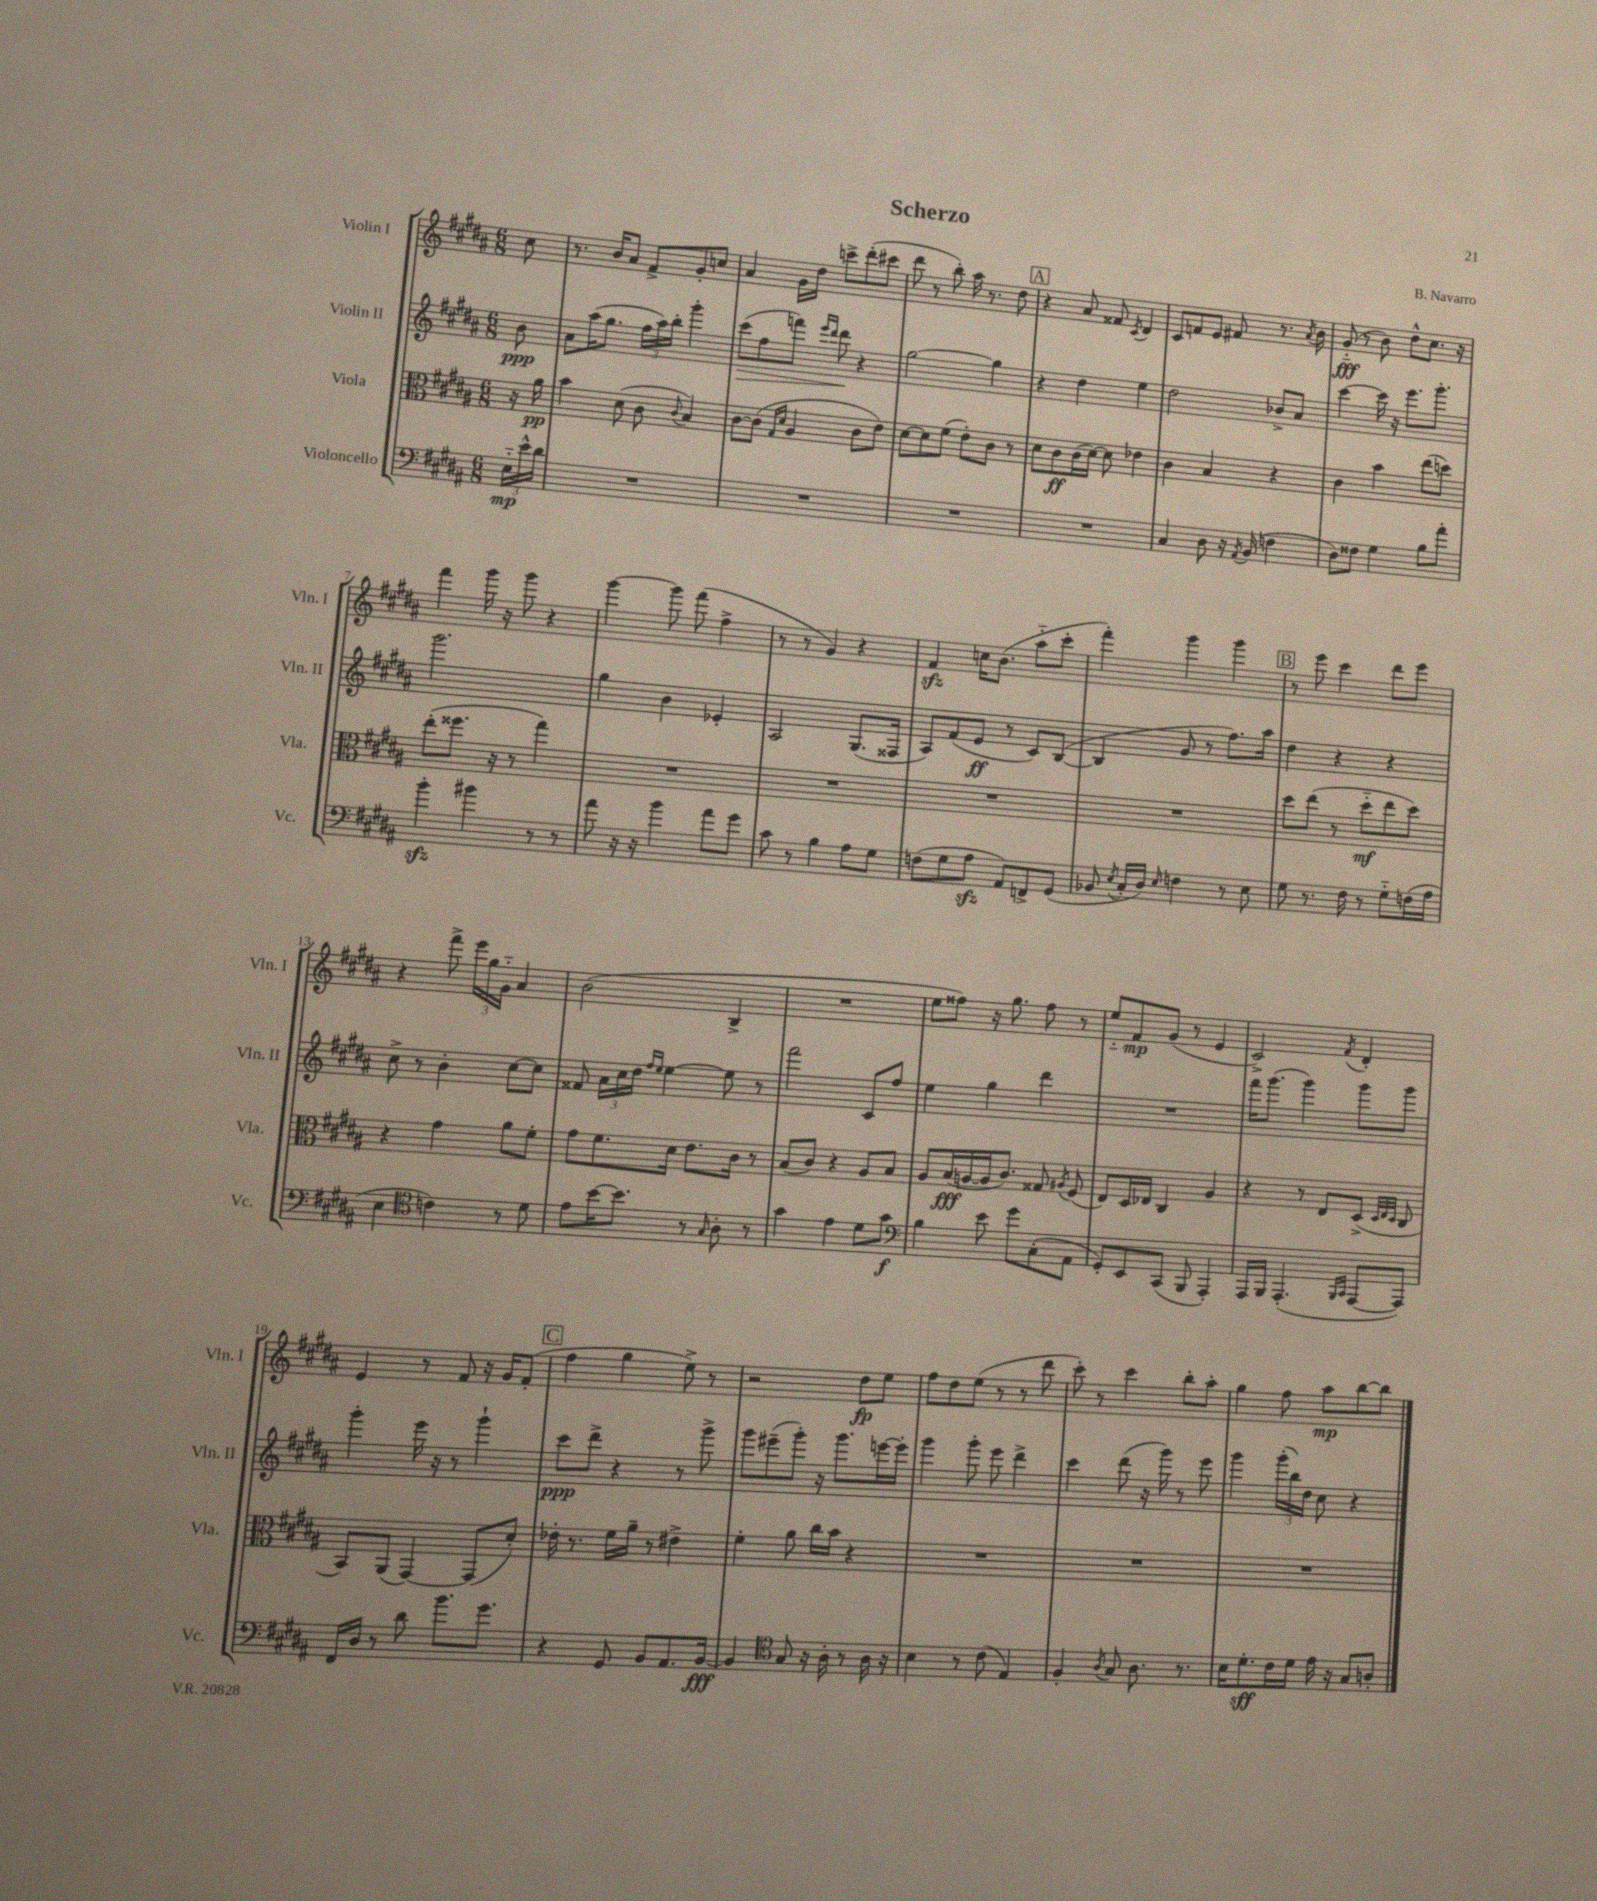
\header { title = "Scherzo" composer = "B. Navarro" }
<<
\new StaffGroup <<
\new Staff = "s0" \with { instrumentName = "Violin I" shortInstrumentName = "Vln. I" } {
    \clef treble \key b \major \numericTimeSignature \time 6/8 \partial 8
    \autoBeamOff cis''8 |
    r8. b'16[ ais'8] fis'8[-> gis'8-. c''8] |
    ais'4 gis'16[ dis''16] c'''8[-> dis'''8-.( cis'''8] |
    dis'''8 r8 b''8-.) ais''16 r8. dis''8 |
    \mark \markup { \box "A" } r4 ais'8 fisis'8 \acciaccatura { cis'8 } dis'4 |
    cis'8[ f'8 e'8] fis'8 r8. \acciaccatura { ais'8 } b'16 |
    gis'8-_\fff( r8 b'8) dis''8[-^ cis''8.] r16 |
    fis'''4 gis'''16 r16 gis'''8 r4 |
    gis'''4~ gis'''8 fis'''8( fis''4-> |
    r8 r8 gis'4) r4 |
    fis'4\sfz c''16[ b'8.]( ais''8[-_ cis'''8]-. |
    fis'''4-.) gis'''4 gis'''4 |
    \mark \markup { \box "B" } r8 e'''8 cis'''4 dis'''8[ e'''8] |
    r4 fis'''8-> \tuplet 3/2 { e'''16[ gis''16 gis'16]-_ } ais'4 |
    b'2( b4-> |
    R2. |
    e''8[ fisis''8]) r16 gis''8. fisis''8 r8 |
    e''8[-_ fis'8\mp gis'8]( r8 e'4 |
    cis'2->) \acciaccatura { fis'8 } dis'4-. |
    e'4 r8 fis'8 r16 gis'16[ fis'8]-.( |
    \mark \markup { \box "C" } fis''4 gis''4 e''8->) r8 |
    r2 dis''8[\fp e''8] |
    fis''8[ dis''8 e''8]( r8 r8 dis'''8 |
    cis'''8-.) r8 cis'''4 b''8[-. ais''8]-. |
    gis''4 fis''8 ais''8[\mp b''8~ b''8] \bar "|." |
}
\new Staff = "s1" \with { instrumentName = "Violin II" shortInstrumentName = "Vln. II" } {
    \clef treble \key b \major \numericTimeSignature \time 6/8 \partial 8
    \autoBeamOff b'8\ppp |
    ais'8[ ais''16( gis''8.] \tuplet 3/2 { fis''16[ ais''16) b''16]-. } gis'''4-. |
    cis'''8[\>( fis''8 f'''8]) \grace { e'''16[ dis'''16] } dis'''8\! r4 |
    gis''2~ gis''4 |
    \mark \markup { \box "A" } r4 dis''4 e''4 |
    dis''2 bes'8[-> ais'8] |
    cis'''4~ cis'''16 r16 e'''8.[ gis'''8.]-. |
    gis'''2. |
    gis''4 b'4 ees'4-. |
    ais2 gis8.[( fisis16] |
    ais8[) fis'8( e'8]\ff r8 cis'8[) b8]~( |
    b4 gis'8 r8 fis''8.[) ais''16] |
    \mark \markup { \box "B" } dis''4 r4 r4 |
    cis''8-> r8 b'4-. cis''8[~ cis''8] |
    fisis'8 \tuplet 3/2 { ais'16[ cis''16 dis''16] } \grace { fis''16[ e''16] } e''4~ e''8 r8 |
    fis'''2 cis'8[ fis''8] |
    e''4 gis''4 dis'''4 |
    R2. |
    fis'''16[ gis'''8.]( gis'''4) gis'''8[ gis'''8] |
    gis'''4-. e'''16 r16 r8 gis'''4-! |
    \mark \markup { \box "C" } cis'''8[\ppp dis'''8]-> r4 r8 gis'''8-> |
    gis'''8[ eis'''8--( gis'''8]-.) r16 gis'''8.[ e'''16~ e'''16]-. |
    gis'''4 gis'''8-. e'''8 dis'''4-> |
    cis'''4 dis'''8( r16 gis'''16) r8 e'''8 |
    gis'''4 \tuplet 3/2 { gis'''16[-.( b''16) dis''16] } cis''8 r4 \bar "|." |
}
\new Staff = "s2" \with { instrumentName = "Viola" shortInstrumentName = "Vla." } {
    \clef alto \key b \major \numericTimeSignature \time 6/8 \partial 8
    \autoBeamOff r16 ais'16\pp |
    b'4 dis'8( cis'8 \appoggiatura { cis'8 } b4) |
    cis'8[~ cis'8]( \grace { gis16[ dis'16] } ais4 cis'8[ e'8]) |
    dis'8[~ dis'8 fis'8]( e'8[-.) cis'8] r8 |
    \mark \markup { \box "A" } dis'8[ cis'8\ff cis'16( dis'16]~) dis'8 ees'4 |
    cis'4 b4 r4 |
    cis'4 b'4 e''8[( d''8]) |
    e''8[-.( fisis''8.] r16 r8 gis''4) |
    R2. |
    R2. |
    R2. |
    R2. |
    \mark \markup { \box "B" } dis''8[ e''8]( r8 dis''8[-_\mf e''8 dis''8]) |
    r4 gis'4 ais'8[ fis'8]-. |
    gis'8[ fis'8. dis'16] e'8.[ cis'16] r8 |
    b8[( cis'8]) r4 ais8[ b8] |
    ais8[ b16\fff( a16~ a16 cis'8.]) gisis8 \acciaccatura { ais8 } fis8( |
    e8[) dis16 ees16] cis4 ais4 |
    r4 r8 e8[ dis8]->( \grace { dis32[ e32 dis32] } cis8 |
    b,8[) ais,8]( gis,4~) gis,8[( dis'8]-.) |
    \mark \markup { \box "C" } ees'16-. r8. fis'16[ ais'16]-- r8 eis'4-> |
    fis'4-. ais'8 cis''16[ b'16] r4 |
    R2. |
    R2. |
    R2. \bar "|." |
}
\new Staff = "s3" \with { instrumentName = "Violoncello" shortInstrumentName = "Vc." } {
    \clef bass \key b \major \numericTimeSignature \time 6/8 \partial 8
    \autoBeamOff \tuplet 3/2 { e16[-_\mp e'16-^ dis'16] } |
    R2. |
    R2. |
    R2. |
    \mark \markup { \box "A" } R2. |
    cis4 dis8 r16 \acciaccatura { ais,8 } b,16( f4 |
    dis8[) fisis8] gis4 b8[ ais'8]-. |
    b'4-.\sfz bis'4 r8 r8 |
    ais'8 r16 r16 b'4 ais'8[ gis'8] |
    cis'8 r8 b4 ais8[ gis8] |
    f8[( gis8 ais8]\sfz ais,8[) f,8-> gis,8]( |
    bes,8 \acciaccatura { e8 } cis16[-. dis16]) \grace { e16 } f4 r8 e8 |
    \mark \markup { \box "B" } gis8 r8. fis16 r8 gis8[-_ f16( ais16] |
    e4 \clef tenor c'4) r8 dis'8 |
    e'8[ b'16~ b'8.] r8 \grace { gis16 } ais8-. r8 |
    gis'4 e'4 dis'8[ gis'8]\f |
    \clef bass b4 e'8 gis'8[ cis8-.( ais,8] |
    gis,8[-.) e,8 cis,8]( b,,8 ais,,4-.) |
    ais,,16[ b,,16] ais,,4.-.( \grace { b,,16[ cis,16] } ais,,8[~ ais,,8]) |
    fis,16[ dis16] r8 dis'8 b'8.[ gis'8.] |
    \mark \markup { \box "C" } r4 gis,8 b,8[ ais,8. b,16]~\fff |
    b,4 \clef tenor gis8 r16 ais16-. r8 ais16 r16 |
    b4 r8 cis'8( e4) |
    fis4-. \acciaccatura { ais8 } gis8 ais8. r8. |
    b16[ dis'8.-.\sff cis'16 dis'16] e'16 r16 gis8[ a8]-. \bar "|." |
}
>>
>>
